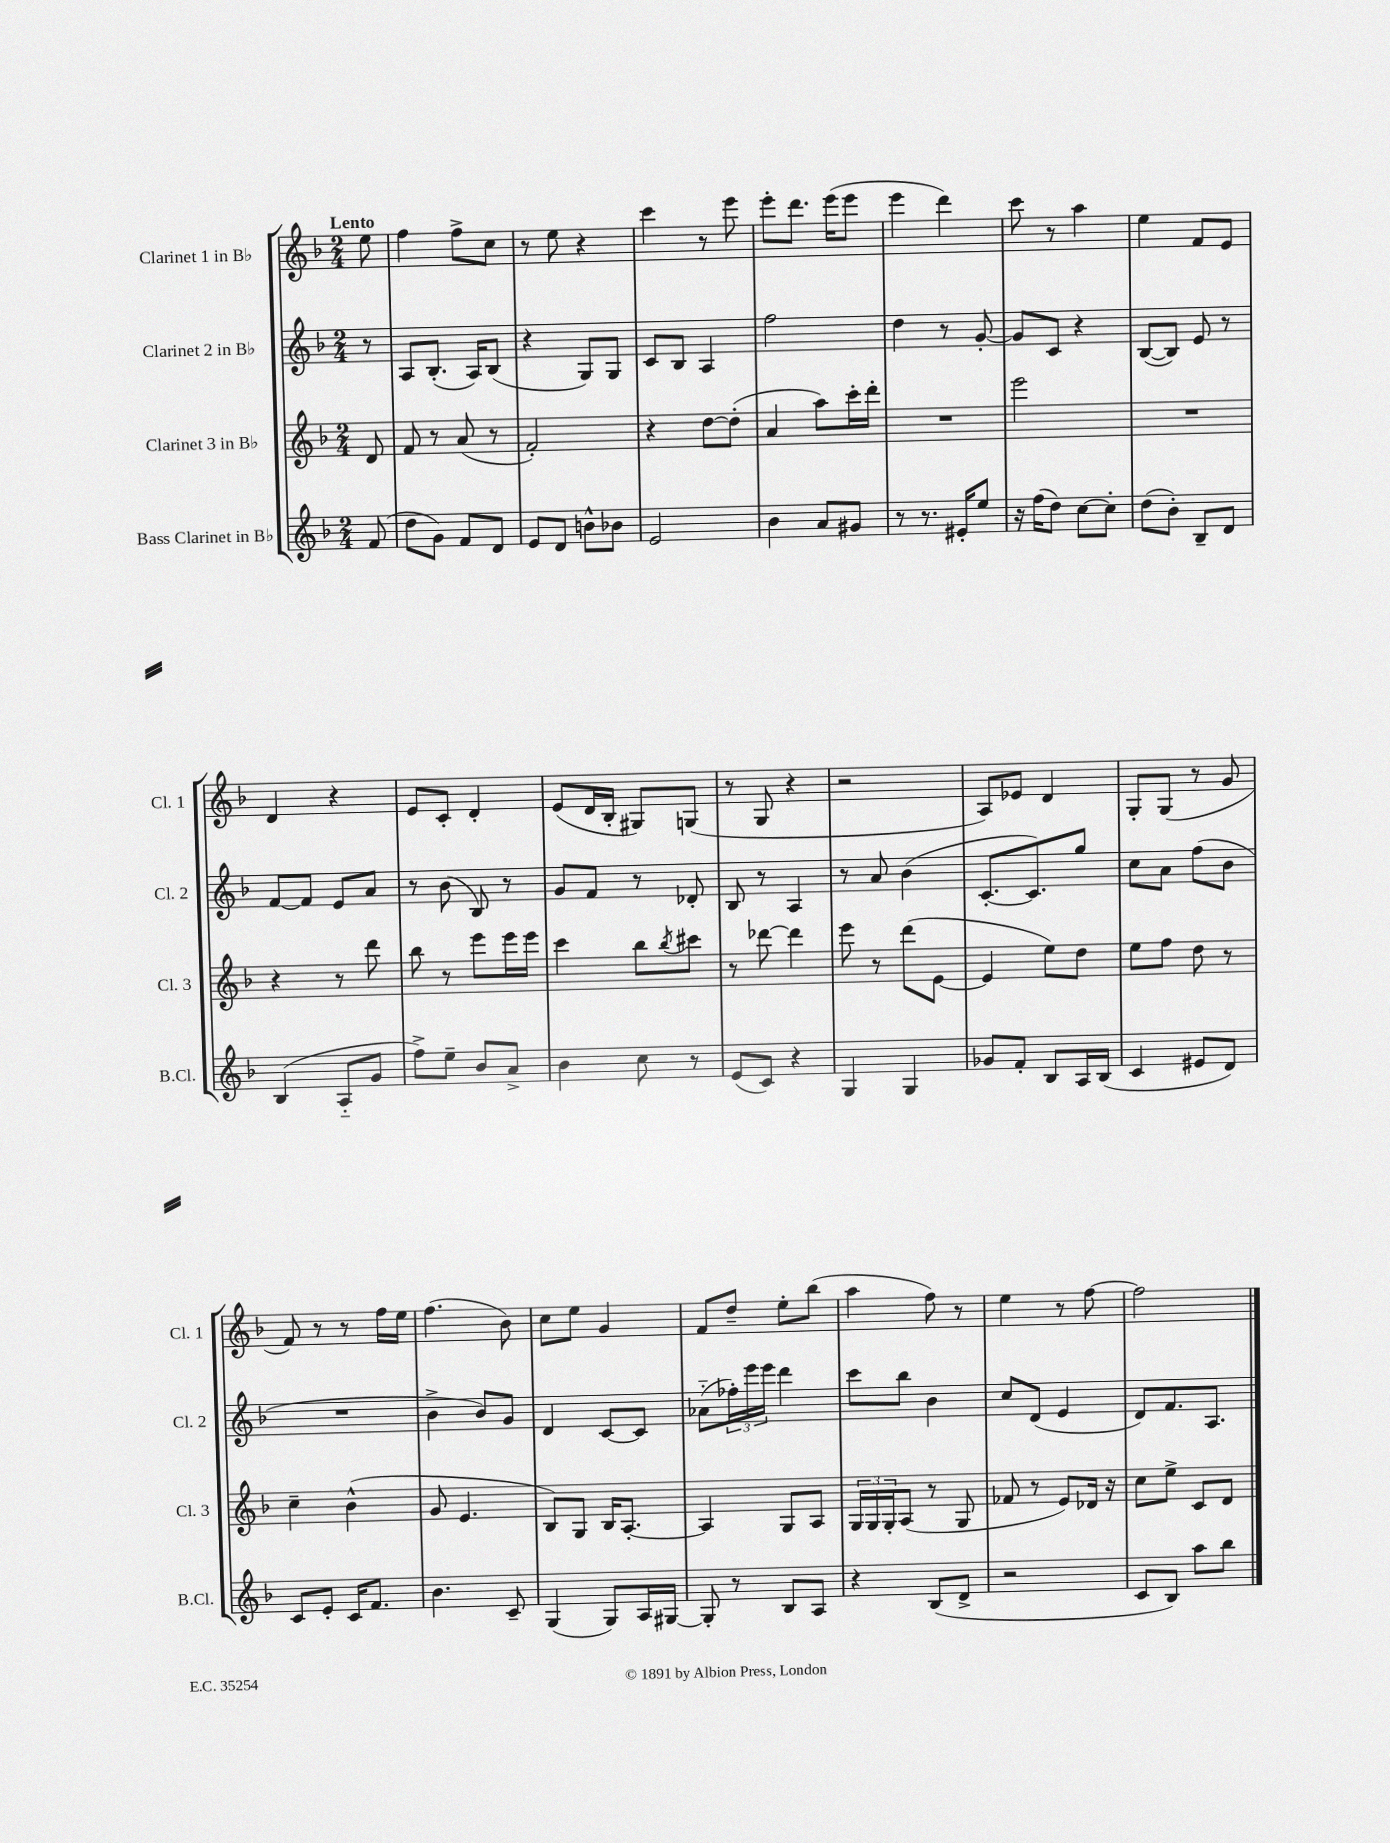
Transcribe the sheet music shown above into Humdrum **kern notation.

**kern	**kern	**kern	**kern
*part4	*part3	*part2	*part1
*staff4	*staff3	*staff2	*staff1
*I"Bass Clarinet in B♭	*I"Clarinet 3 in B♭	*I"Clarinet 2 in B♭	*I"Clarinet 1 in B♭
*I'B.Cl.	*I'Cl. 3	*I'Cl. 2	*I'Cl. 1
*clefG2	*clefG2	*clefG2	*clefG2
*k[b-]	*k[b-]	*k[b-]	*k[b-]
*M2/4	*M2/4	*M2/4	*M2/4
=	=	=	=
!	!	!	!LO:TX:a:B:t=Lento
(8f/	8d/	8r	8ee\
=1	=1	=1	=1
8dd\L	8f/	8A/L	4ff\
8g\J)	8r	(8.B-'/J	.
8f/L	(8a/	.	8ff^\L
.	.	16A/KL)	.
8d/J	8r	(8B-/J	8cc\J
=2	=2	=2	=2
8e/L	2f'/)	4r	8r
8d/J	.	.	8ee\
8bn^^\L	.	8G/L)	4r
8b-X\J	.	8G/J	.
=3	=3	=3	=3
2e/	4r	8c/L	4ccc\
.	.	8B-/J	.
.	[8dd\L	4A/	8r
.	(8dd'\J]	.	8eee\
=4	=4	=4	=4
4b-\	4a/	2ff\	8eee'\L
.	.	.	8.ddd\J
8a/L	8aa\L)	.	.
.	.	.	(16eee\KL
8g#X/J	16ccc'\L	.	8eee\J
.	16ddd'\JJ	.	.
=5	=5	=5	=5
8r	2r	4dd\	4eee\
8.r	.	.	.
.	.	8r	4ddd\)
16e#X'/KL	.	.	.
8ee/J	.	[8g'/	.
=6	=6	=6	=6
16r	2eee\	8g/L]	8ccc\
(16ff\KL	.	.	.
8dd\J)	.	8c/J	8r
[8cc\L	.	4r	4aa\
8cc'\J]	.	.	.
=7	=7	=7	=7
(8dd\L	2r	([8B-/L	4ee\
8b-'\J)	.	8B-/J])	.
8B-~/L	.	8e/	8f/L
8d/J	.	8r	8e/J
!!LO:LB:g=z
=8	=8	=8	=8
(4B-/	4r	[8f/L	4d/
.	.	8f/J]	.
8A/L	8r	8e/L	4r
8g/J	8ddd\	8a/J	.
=9	=9	=9	=9
8ff^\L)	8bb-\	8r	8e/L
8ee~\J	8r	(8b-\	8c'/J
8b-/L	8eee\L	8B-/)	4d'/
8a^/J	16eee\L	8r	.
.	16eee\JJ	.	.
=10	=10	=10	=10
4b-\	4ccc\	8g/L	(8e/L
.	.	8f/J	16d/L
.	.	.	16B-'/JJ
8cc\	8bb-\L	8r	8G#X/L)
.	8qbb-/	.	.
8r	8ccc#X\J	8d-X'/	(8Gn/J
=11	=11	=11	=11
(8e/L	8r	8B-/	8r
8c/J)	[8ddd-X\	8r	8G/
4r	4ddd-\]	4A/	4r
=12	=12	=12	=12
4G/	8eee\	8r	2r
.	8r	8a/	.
4G/	(8ddd\L	(4b-\	.
.	[8e\J	.	.
=13	=13	=13	=13
8g-X/L	4e/]	[8.c'/L	8A/L)
8f'/J	.	.	8e-X/J
.	.	8.c/])	.
8B-/L	8ee\L)	.	4d/
16A/L	8dd\J	8gg/J	.
(16B-/JJ	.	.	.
=14	=14	=14	=14
4c/	8ee\L	8cc\L	8G'/L
.	8ff\J	8a\J	(8G/J
8e#X/L	8dd\	(8ff\L	8r
8d/J)	8r	8b-\J	8g/
!!LO:LB:g=z
=15	=15	=15	=15
8c/L	4cc~\	2r	8f/)
8e'/J	.	.	8r
16c/KL	(4b-^^\	.	8r
8.f/J	.	.	.
.	.	.	16ff\LL
.	.	.	16ee\JJ
=16	=16	=16	=16
4.b-\	8g/	4b-^\	(4.ff\
.	4.e/	.	.
.	.	8b-/L)	.
8c~/	.	8g/J	8b-\)
=17	=17	=17	=17
(4G/	8B-/L)	4d/	8cc\L
.	8G/J	.	8ee\J
8G/L)	16B-/KL	[8c/L	4g/
.	[8.A'/J	.	.
16A/L	.	8c/J]	.
[16G#X/JJ	.	.	.
=18	=18	=18	=18
8G#'/]	4A/]	(8a-X\L	8f/L
8r	.	24ff-X'\L)	8dd~/J
.	.	24eee\	.
.	.	24eee\JJ	.
8B-/L	8G/L	4ddd\	8ee'\L
8A/J	8A/J	.	(8bb-\J
=19	=19	=19	=19
4r	24G/LL	8ccc\L	4aa\
.	24G/	.	.
.	24G'/J	.	.
.	(8A/J	8bb-\J	.
(8B-/L	8r	4b-\	8ff\)
8d^/J	8G/	.	8r
=20	=20	=20	=20
2r	8f-X/	8cc/L	4ee\
.	8r	(8d/J	.
.	8e/L)	4e/	8r
.	16d-X/Jk	.	[8ff\
.	16r	.	.
=21	=21	=21	=21
8c/L	8cc\L	8d/L)	2ff\]
8B-/J)	8ee^\J	8.f/	.
8aa\L	8c/L	.	.
.	.	8.A/J	.
8bb-\J	8d/J	.	.
==	==	==	==
*-	*-	*-	*-
